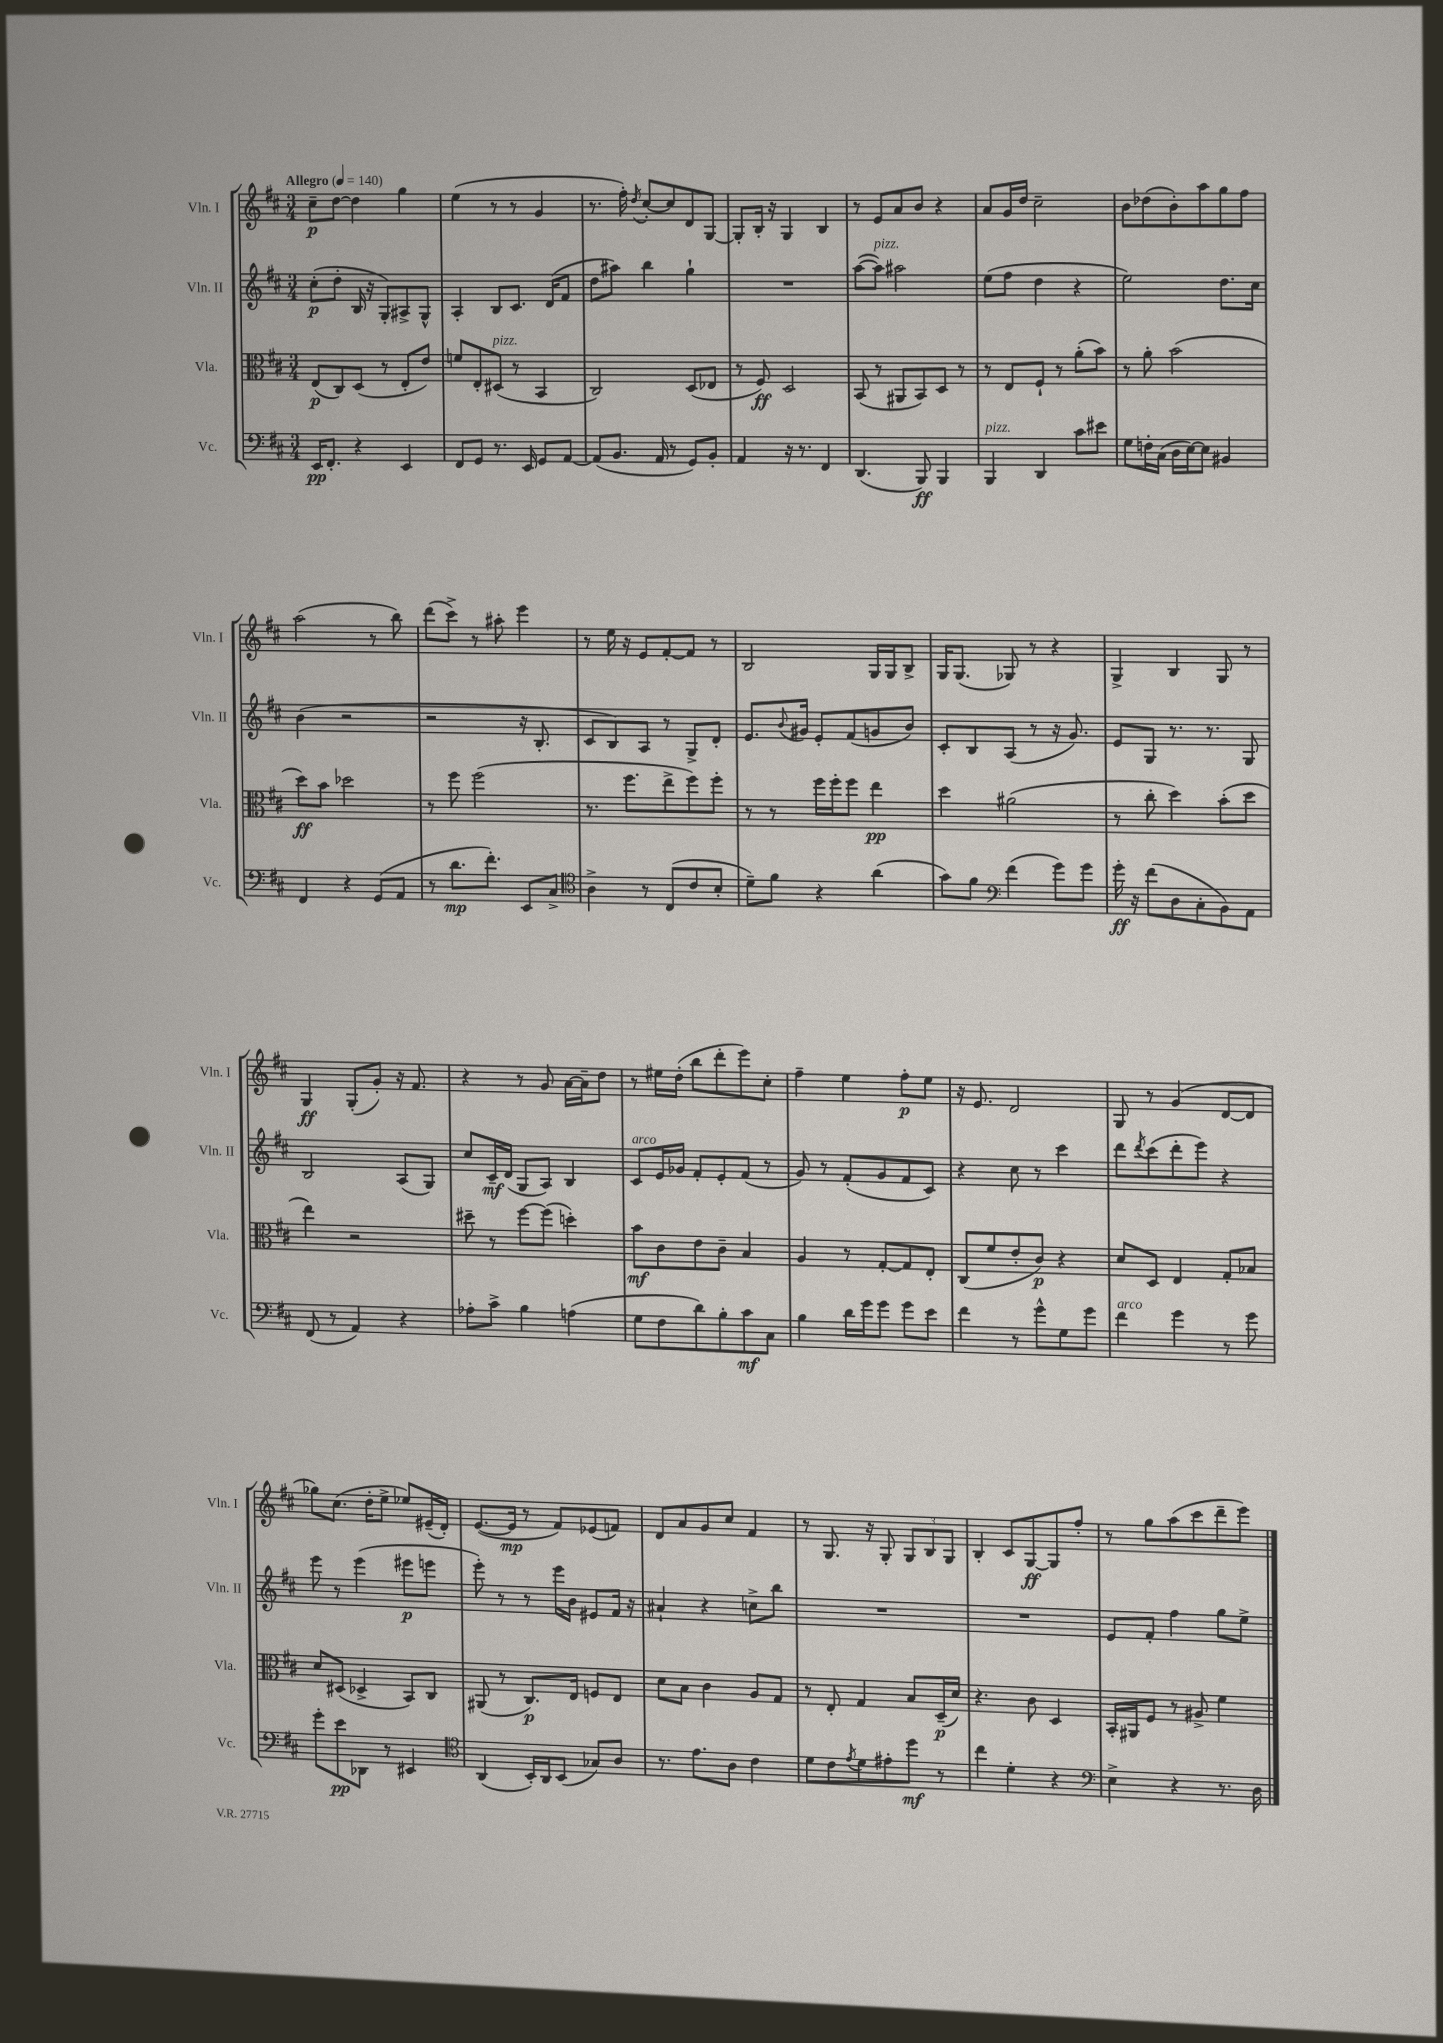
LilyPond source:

<<
\new StaffGroup <<
\new Staff = "s0" \with { instrumentName = "Vln. I" shortInstrumentName = "Vln. I" } {
    \clef treble \key d \major \numericTimeSignature \time 3/4 \tempo "Allegro" 4 = 140
    cis''8--\p d''8~ d''4 g''4 |
    e''4( r8 r8 g'4 |
    r8. fis''16-.) \acciaccatura { d''8 } cis''8~-. cis''8 d'8 g8~ |
    g8-. b16-. r16 g4 b4 |
    r8 e'8 a'8 b'8 r4 |
    a'8 g'16 d''16 cis''2-- |
    b'8 des''8( b'8-.) a''8 g''8 fis''8 |
    a''2( r8 b''8) |
    d'''8( cis'''8->) r8 ais''8-. e'''4 |
    r8 e''16 r16 e'8 fis'8~-. fis'8 r8 |
    b2 g16 g16 b8-> |
    g16 g8.( ges8) r8 r4 |
    g4-> b4 g8 r8 |
    g4\ff g8-.( g'8-.) r16 fis'8. |
    r4 r8 g'8 a'16~ a'16-- d''8 |
    r8 eis''16 d''16-.( b''8 d'''8-. e'''8) cis''8-. |
    fis''4-- e''4 fis''8-.\p e''8 |
    r16 e'8. d'2 |
    g8 r8 g'4( d'8~ d'8 |
    ges''8) cis''8.( d''16-. e''8-> ees''8) eis'16--( d'16-.) |
    e'8.~( e'16\mp r8 fis'8) ees'8( f'8) |
    d'8 a'8 g'8 cis''8 fis'4 |
    r8 g8. r16 g8-. \tuplet 3/2 { g8 b8 g8 } |
    b4-. cis'8 g8~\ff g8 fis''8-. |
    r8 g''8 a''8( cis'''8 d'''8-- e'''8) \bar "|." |
}
\new Staff = "s1" \with { instrumentName = "Vln. II" shortInstrumentName = "Vln. II" } {
    \clef treble \key d \major \numericTimeSignature \time 3/4
    cis''8-.\p( d''8-. b16 r16 g8-.) ais8-> g8-^ |
    a4-. b8 cis'8. d'16( fis'8 |
    d''8 ais''8) b''4 g''4-! |
    R2. |
    a''8~( a''8^\markup { \italic "pizz." }) ais''2 |
    e''8( fis''8 d''4 r4 |
    e''2) d''8. cis''16 |
    b'4( r2 |
    r2 r16 b8.-. |
    cis'8 b8) a8 r8 g8-> d'8-. |
    e'8. \appoggiatura { b'8 } gis'16 e'8-. fis'8( g'8 b'8) |
    cis'8-. b8 a8( r8 r16 g'8.) |
    e'8 g8 r8. r8. g8 |
    b2 a8( g8) |
    cis''8 cis'16--\mf d'16( g8 a8) b4 |
    cis'8^\markup { \italic "arco" } e'16 ges'16 fis'8-. e'8-. fis'8( r8 |
    g'8) r8 fis'8-.( g'8 fis'8 cis'8) |
    r4 cis''8 r8 cis'''4 |
    d'''8 \acciaccatura { d'''8 } cis'''8( d'''8-. e'''8) r4 |
    e'''8 r8 e'''4( eis'''8\p e'''8 |
    e'''8-.) r8 r8 e'''16 b'16 eis'8 fis'16 r16 |
    ais'4-! r4 c''8-> b''8 |
    R2. |
    R2. |
    e'8 fis'8-. fis''4 g''8 e''8-> \bar "|." |
}
\new Staff = "s2" \with { instrumentName = "Vla." shortInstrumentName = "Vla." } {
    \clef alto \key d \major \numericTimeSignature \time 3/4
    e8\p( cis8) d8( r8 e8-. e'8) |
    f'8 e8-. dis8^\markup { \italic "pizz." }( r8 b,4 |
    cis2) d8( ees8 |
    r8 fis8\ff) d2 |
    b,8( r8 ais,8 b,8) d8 r8 |
    r8 e8 fis8-! r8 a'8-.( b'8) |
    r8 a'8-. b'2( |
    d''8\ff) b'8 des''2 |
    r8 fis''8 fis''2( |
    r8. fis''8. e''8-> fis''8) fis''8-. |
    r8 r8 fis''16 fis''16-. fis''8 e''4\pp |
    d''4 ais'2( |
    r8 cis''8-. d''4) b'8-.( d''8 |
    e''4) r2 |
    dis''8-- r8 fis''8~ fis''8( d''4-.) |
    b'8\mf cis'8 e'8 cis'8-- b4 |
    a4 r8 g8~-. g8 e8-. |
    cis8( fis'8 e'8-. cis'8\p) r4 |
    d'8 d8 e4 g8-. bes8 |
    d'8 dis8( des4-> b,8) cis8 |
    ais,8( r8 cis8.\p) e16 f8 e8 |
    d'8 b8 cis'4 a8 g8 |
    r8 e8-. g4 b8 d16--\p( d'16) |
    r4. cis'8 d4 |
    b,16-. ais,16 fis8 r8 ais8-> fis'4 \bar "|." |
}
\new Staff = "s3" \with { instrumentName = "Vc." shortInstrumentName = "Vc." } {
    \clef bass \key d \major \numericTimeSignature \time 3/4
    e,16\pp fis,8.-. r4 e,4 |
    fis,8 g,8 r8. e,16 g,8 a,8~ |
    a,8( b,8. a,16 r8 g,8) b,8-. |
    a,4 r16 r8. fis,4 |
    d,4.( b,,8\ff) b,,4 |
    b,,4^\markup { \italic "pizz." } d,4 cis'8 eis'8 |
    g8 f16-. cis16( d16 e16~) e8 bis,4 |
    fis,4 r4 g,8( a,8 |
    r8 d'8.\mp fis'8.-.) e,8 cis8-> |
    \clef tenor a4-> r8 cis8( cis'8 b8-. |
    d'8--) fis'8 r4 a'4( |
    g'8) fis'8 \clef bass fis'4( g'8) g'8 |
    g'16-.\ff r16 fis'8( d8 cis8-. b,8) a,8 |
    fis,8( r8 a,4) r4 |
    aes8-. cis'8-> b4 a4( |
    g8 fis8 d'8) b8-. cis'8\mf cis8 |
    b4 d'16 g'16 g'8 g'8 e'8 |
    fis'4 r8 g'8-^ g8 g'8 |
    fis'4^\markup { \italic "arco" } g'4 r8 g'8 |
    g'8-. e'8\pp des,8 r8 eis,4 |
    \clef tenor a,4( b,16-.) a,16 b,8( ges8) a8 |
    r8. e'8. a8 cis'4 |
    d'8 cis'8 \acciaccatura { e'8 } d'8 eis'8-. d''8\mf r8 |
    cis''4 d'4-. r4 |
    \clef bass e4-> r4 r8. d16 \bar "|." |
}
>>
>>
\layout { \context { \Score \remove "Bar_number_engraver" } }
